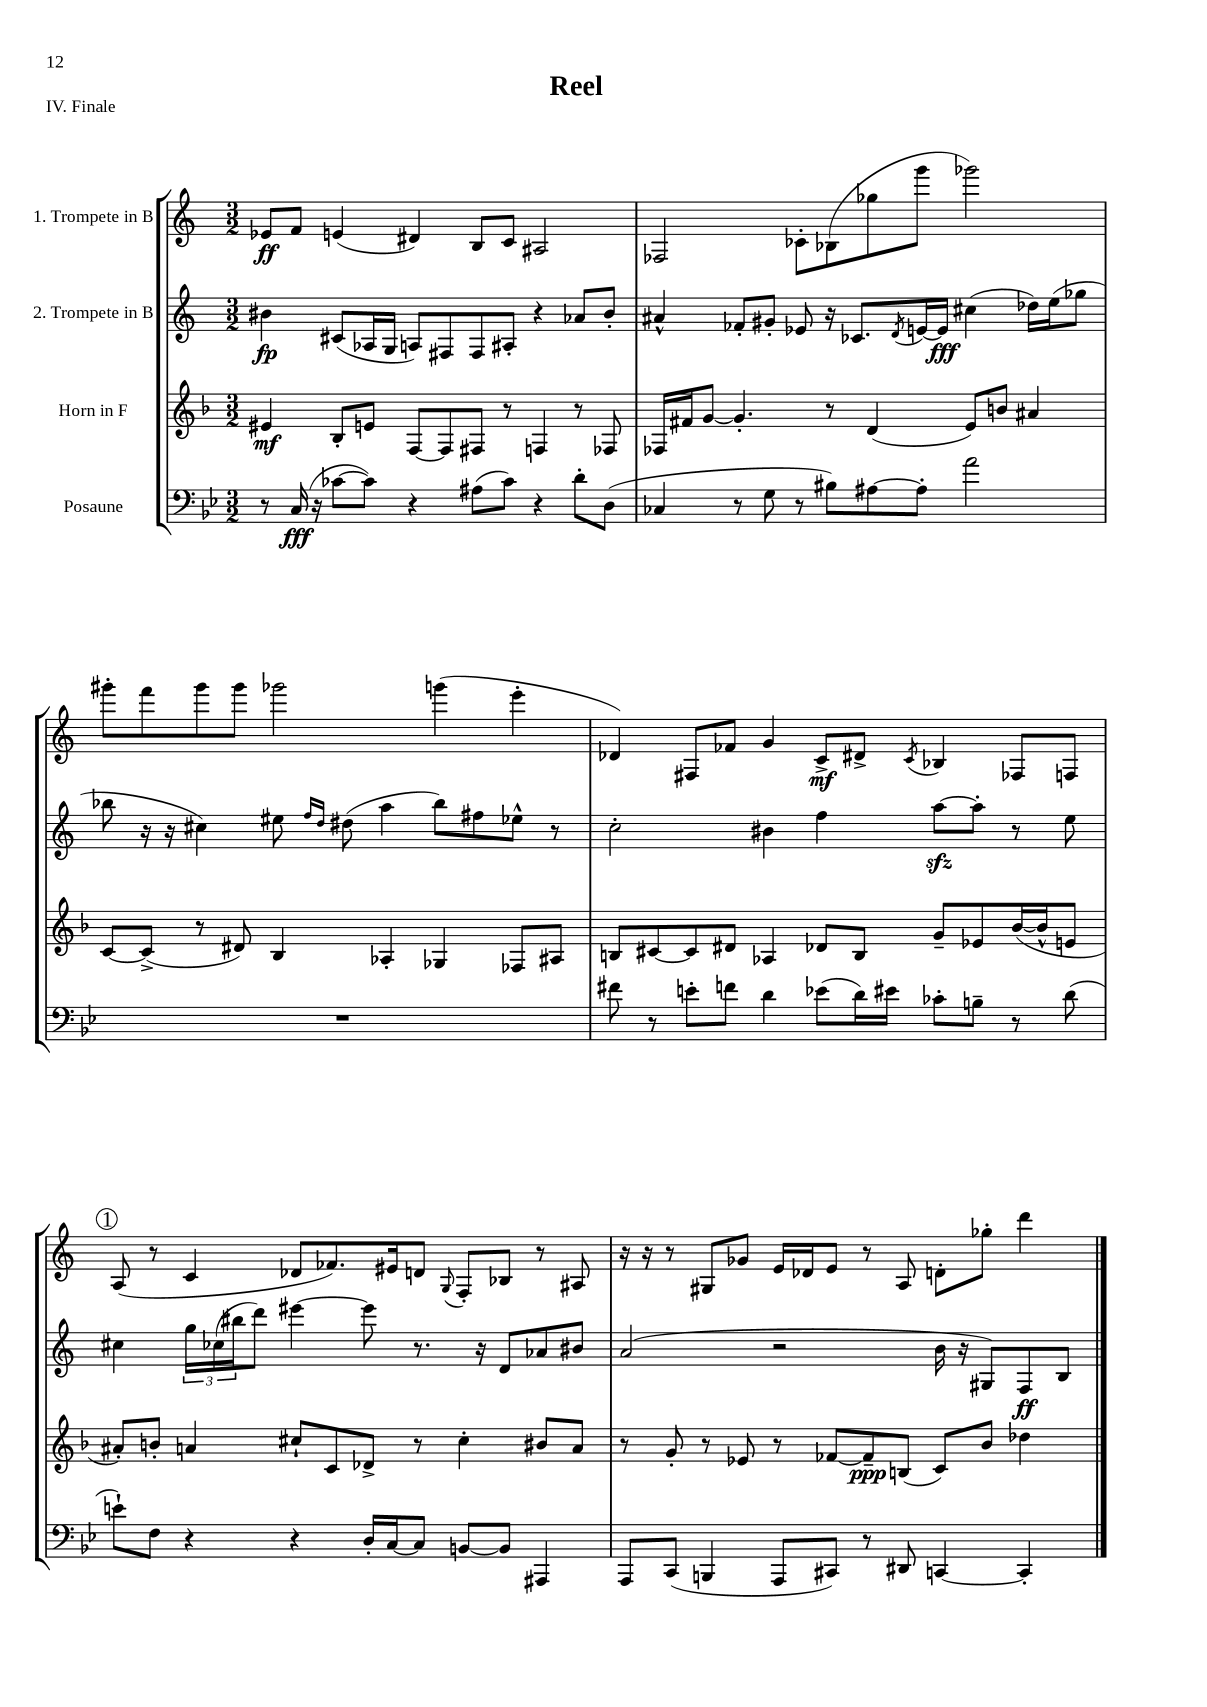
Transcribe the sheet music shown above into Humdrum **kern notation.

**kern	**kern	**kern	**kern
*staff4	*staff3	*staff2	*staff1
*clefF4	*clefG2	*clefG2	*clefG2
*k[b-e-]	*k[b-]	*k[]	*k[]
*M3/2	*M3/2	*M3/2	*M3/2
8r	4e#	4b#	8e-
(16C	.	.	8f
16r	.	.	.
[8c-	8B-'	(8c#	(4e
8c-])	8e	16A-	.
.	.	16G	.
4r	[8F	8A)	4d#)
.	8F]	8F#	.
(8A#	8F#	8F#	8B
8c-)	8r	8A#'	8c
4r	4F	4r	2A#
8d'	8r	8a-	.
(8D	8F-	8b#'	.
=	=	=	=
4C-	16F-	4a#^^	2F-
.	16f#	.	.
.	[8g	.	.
8r	4.g']	8f-'	.
8G	.	8g#'	.
8r	.	8e-	8c-'
8B#)	8r	16r	(8B-
.	.	8.c-	.
[8A#	(4d	.	8gg-
.	.	8qd	.
8A#']	.	[16e	8ggg
.	.	16e]	.
2a	8e)	(4cc#	2ggg-)
.	8b	.	.
.	4a#	16dd-)	.
.	.	(16ee	.
.	.	8gg-	.
=	=	=	=
1.r	[8c	8bb-	8ggg#'
.	(8c^]	16r	8fff
.	.	16r	.
.	8r	4cc#)	8ggg#
.	8d#)	.	8ggg#
.	4B-	8ee#	2ggg-
.	.	16qqff	.
.	.	16qqdd	.
.	.	(8dd#	.
.	4A-'	4aa	.
.	4G-	8bb-)	(4ggg
.	.	8ff#	.
.	8F-	8ee-^^	4eee'
.	8A#	8r	.
=	=	=	=
8f#	8B	2cc'	4d-)
8r	[8c#	.	.
8e'	8c#]	.	8F#
8f	8d#	.	8f-
4d	4A-	4b#	4g
(8e-	8d-	4ff	8c^
16d)	8B	.	8d#^
16e#	.	.	.
.	.	.	8qc
8c-'	8g~	[8aa	4B-
8B~	8e-	8aa']	.
8r	([16b-	8r	8F-
.	16b-^^]	.	.
(8d	8e	8ee	8F
=	=	=	=
8e`)	8a#')	4cc#	(8A
8F	8b'	.	8r
4r	4a	24gg	4c
.	.	(24cc-	.
.	.	24bb#	.
.	.	8ddd)	.
4r	8cc#`	[4eee#	8d-
.	8c	.	8.f-)
16D'	8d-^	8eee#]	.
[16C	.	.	16e#
8C]	8r	8.r	8d
.	.	.	8qqG
[8BB	4cc#'	.	8F'
.	.	16r	.
8BB]	.	8d	8B-
4AAA#	8b#	8a-	8r
.	8a	8b#	8A#
=	=	=	=
8AAA	8r	(2a	16r
.	.	.	16r
(8CC	8g'	.	8r
4BBB	8r	.	8G#
.	8e-	.	8g-
8AAA	8r	2r	16e
.	.	.	16d-
8CC#)	[8f-	.	8e
8r	8f-~]	.	8r
8DD#	(8B	.	8A
[4CC	8c)	16b	8d'
.	.	16r	.
.	8b-	8G#)	8gg-'
4CC']	4dd-	8F	4ddd
.	.	8B	.
==	==	==	==
*-	*-	*-	*-
